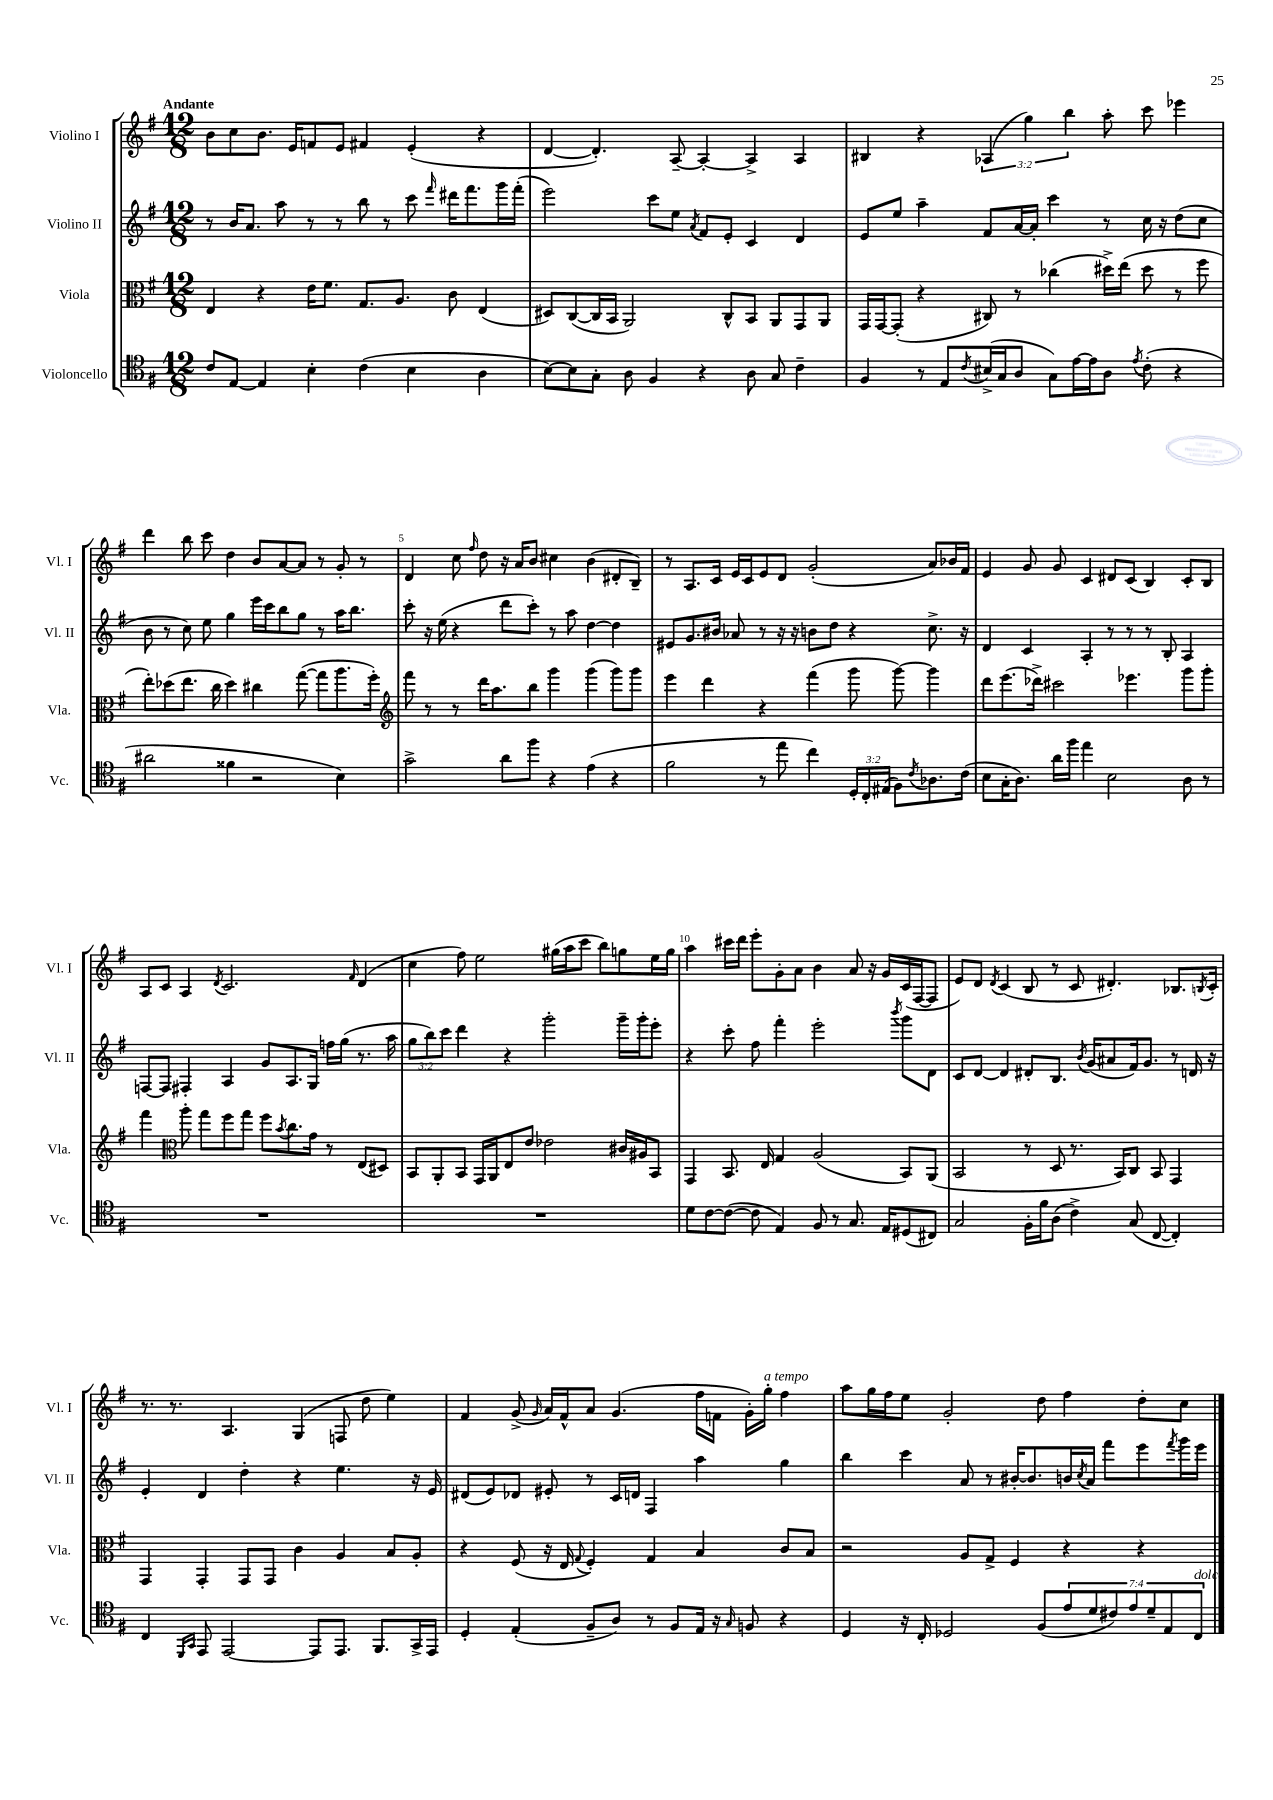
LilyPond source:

<<
\new StaffGroup <<
\new Staff = "s0" \with { instrumentName = "Violino I" shortInstrumentName = "Vl. I" } {
    \clef treble \key g \major \numericTimeSignature \time 12/8 \override Staff.TupletNumber.text = #tuplet-number::calc-fraction-text \tempo "Andante"
    b'8 c''8 b'8. e'16 f'8 e'8 fis'4 e'4-.( r4 |
    d'4~ d'4.-.) a8~-- a4~-. a4-> a4 |
    bis4 r4 \tuplet 3/2 { aes4( g''4) b''4 } a''8-. c'''8 ees'''4 |
    d'''4 b''8 c'''8 d''4 b'8 a'8~ a'8 r8 g'8-. r8 |
    d'4 c''8 \grace { fis''16 } d''8 r16 a'16 b'8 cis''4 b'4( dis'8-. b8--) |
    r8 a8. c'16 e'16 c'16 e'8 d'8 g'2-.( a'8) bes'16 fis'16 |
    e'4 g'8 g'8 c'4 dis'8 c'8( b4) c'8-. b8 |
    a8 c'8 a4 \acciaccatura { d'8 } c'2. \grace { fis'16 } d'4( |
    c''4 fis''8) e''2 gis''16( a''16 c'''8 b''8) g''8 e''16 g''16 |
    a''4 cis'''16 d'''16 e'''8-. g'8-. a'8 b'4 a'8 r16 g'16 c'16( fis16~ fis8 |
    e'8) d'8 \acciaccatura { d'8 } c'4( b8 r8 c'8 dis'4.-.) bes8. \acciaccatura { b8 } c'16-. |
    r8. r8. a4. g4( f8 d''8 e''4) |
    fis'4 g'8->( \grace { g'16 } a'16) fis'16-^ a'8 g'4.( fis''16 f'16 g'16-.) g''16-.^\markup { \italic "a tempo" } fis''4 |
    a''8 g''16 fis''16 e''8 g'2-. d''8 fis''4 d''8-. c''8 \bar "|." |
}
\new Staff = "s1" \with { instrumentName = "Violino II" shortInstrumentName = "Vl. II" } {
    \clef treble \key g \major \numericTimeSignature \time 12/8 \override Staff.TupletNumber.text = #tuplet-number::calc-fraction-text
    r8 b'16 a'8. a''8 r8 r8 b''8 r8 c'''8 \grace { fis'''16 } dis'''16 fis'''8. g'''16 fis'''16-.( |
    e'''2) c'''8 e''8 \acciaccatura { a'8 } fis'8 e'8-. c'4 d'4 |
    e'8 e''8 a''4-- fis'8 a'16~ a'16-. c'''4 r8 c''16 r16 d''8( c''8 |
    b'8 r8 c''8) e''8 g''4 e'''16 c'''16 b''8 g''8 r8 a''16 b''8. |
    c'''8-. r16 e''16( r4 d'''8 c'''8-.) r8 a''8 d''4~ d''4 |
    eis'8 g'8. bis'16 aes'8 r8 r16 r16 b'8 d''8 r4 c''8.-> r16 |
    d'4 c'4 a4-. r8 r8 r8 b8-. a4 |
    f8~ f8 fis4-. a4 g'8 a8. g16 f''16 g''16( r8. a''16 |
    \tuplet 3/2 { g''8 b''8) c'''8 } d'''4 r4 g'''2-. g'''16-- g'''16-. e'''8-. |
    r4 c'''8-. fis''8 fis'''4-. e'''2-. \acciaccatura { b'''8 } g'''8 d'8 |
    c'8 d'8~ d'4 dis'8-. b8. \acciaccatura { b'8 } g'16( ais'8 fis'16) g'8. r8 d'16 r16 |
    e'4-. d'4 d''4-. r4 e''4. r16 e'16 |
    dis'8( e'8) des'8 eis'8-. r8 c'16 d'16 fis4 a''4 g''4 |
    b''4 c'''4 a'8 r8 bis'16~-. bis'8. b'16 \acciaccatura { c''8 } a'16 fis'''8 e'''8 \acciaccatura { fis'''8 } g'''16 e'''16 \bar "|." |
}
\new Staff = "s2" \with { instrumentName = "Viola" shortInstrumentName = "Vla." } {
    \clef alto \key g \major \numericTimeSignature \time 12/8
    e4 r4 e'16 fis'8. g8. a8. c'8 e4( |
    dis8) c8~( c16 b,16 a,2) c8-^ b,8 a,8 g,8 a,8 |
    g,16 g,16~ g,8-.( r4 cis8) r8 ces''4( dis''16->) e''16( dis''8 r8 fis''8 |
    e''8-.) des''8( e''8. c''16 des''4) cis''4 g''8~( g''8 a''8. fis''16-.) |
    \clef treble fis'''8 r8 r8 d'''16 a''8. b''8 g'''4 g'''4( g'''8) g'''8 |
    e'''4 d'''4 r4 fis'''4( g'''8 g'''8~) g'''4 |
    d'''8 e'''8.( des'''16->) cis'''2 ees'''4. g'''8 g'''8-. |
    fis'''4 \clef alto a''8-. g''8 fis''8 g''8 fis''8 \acciaccatura { b'8 } c''8. g'16 r8 e8( dis8) |
    b,8 a,8-. b,8 g,16 a,16 e8 e'8 ees'2 cis'16 ais16 b,8 |
    g,4 b,8. e16 g4 a2( b,8) a,8( |
    b,2 r8 d8 r8. b,16) c8 b,8 g,4 |
    g,4 g,4-. g,8 g,8 c'4 a4 b8 a8-. |
    r4 fis8( r16 e16 \appoggiatura { g8 } fis4-.) g4 b4 c'8 b8 |
    r2 a8 g8-> fis4 r4 r4 \bar "|." |
}
\new Staff = "s3" \with { instrumentName = "Violoncello" shortInstrumentName = "Vc." } {
    \clef tenor \key g \major \numericTimeSignature \time 12/8 \override Staff.TupletNumber.text = #tuplet-number::calc-fraction-text
    c'8 e8~ e4 b4-. c'4( b4 a4 |
    b8~) b8 g8-. a8 fis4 r4 a8 g8 c'4-- |
    fis4 r8 e8 \acciaccatura { c'8 } bis16->( g16 a8 g8) e'16~ e'16 a8 \acciaccatura { e'8 } c'8-.( r4 |
    ais'2 fisis'4 r2 b4) |
    g'2-> a'8 fis''8 r4 e'4( r4 |
    fis'2 r8 e''8 c''4) \tuplet 3/2 { d16-. c16-. eis16( } fis8) \acciaccatura { c'8 } aes8. c'16( |
    b8 g16-. a8.) a'16 fis''16 e''4 b2 a8 r8 |
    R1. |
    R1. |
    d'8 c'8~ c'8~( c'8 e4) fis8 r8 g8. e16 dis8( cis8) |
    g2 fis16-. fis'16 a8( c'4->) g8( c8~ c4-.) |
    c4 \grace { d,16 g,16 } e,8 e,2~ e,8 e,8. fis,8. g,16-> e,16 |
    d4-. e4-.( fis8-- a8) r8 fis8 e16 r16 \grace { g16 } f8 r4 |
    d4 r16 c16-. des2 fis8( \tuplet 7/4 { e'8 d'8 cis'8) e'8 d'8-- e8 c8^\markup { \italic "dolce" } } \bar "|." |
}
>>
>>
\layout { \context { \Score \override BarNumber.break-visibility = ##(#f #t #t) barNumberVisibility = #(every-nth-bar-number-visible 5) } }
